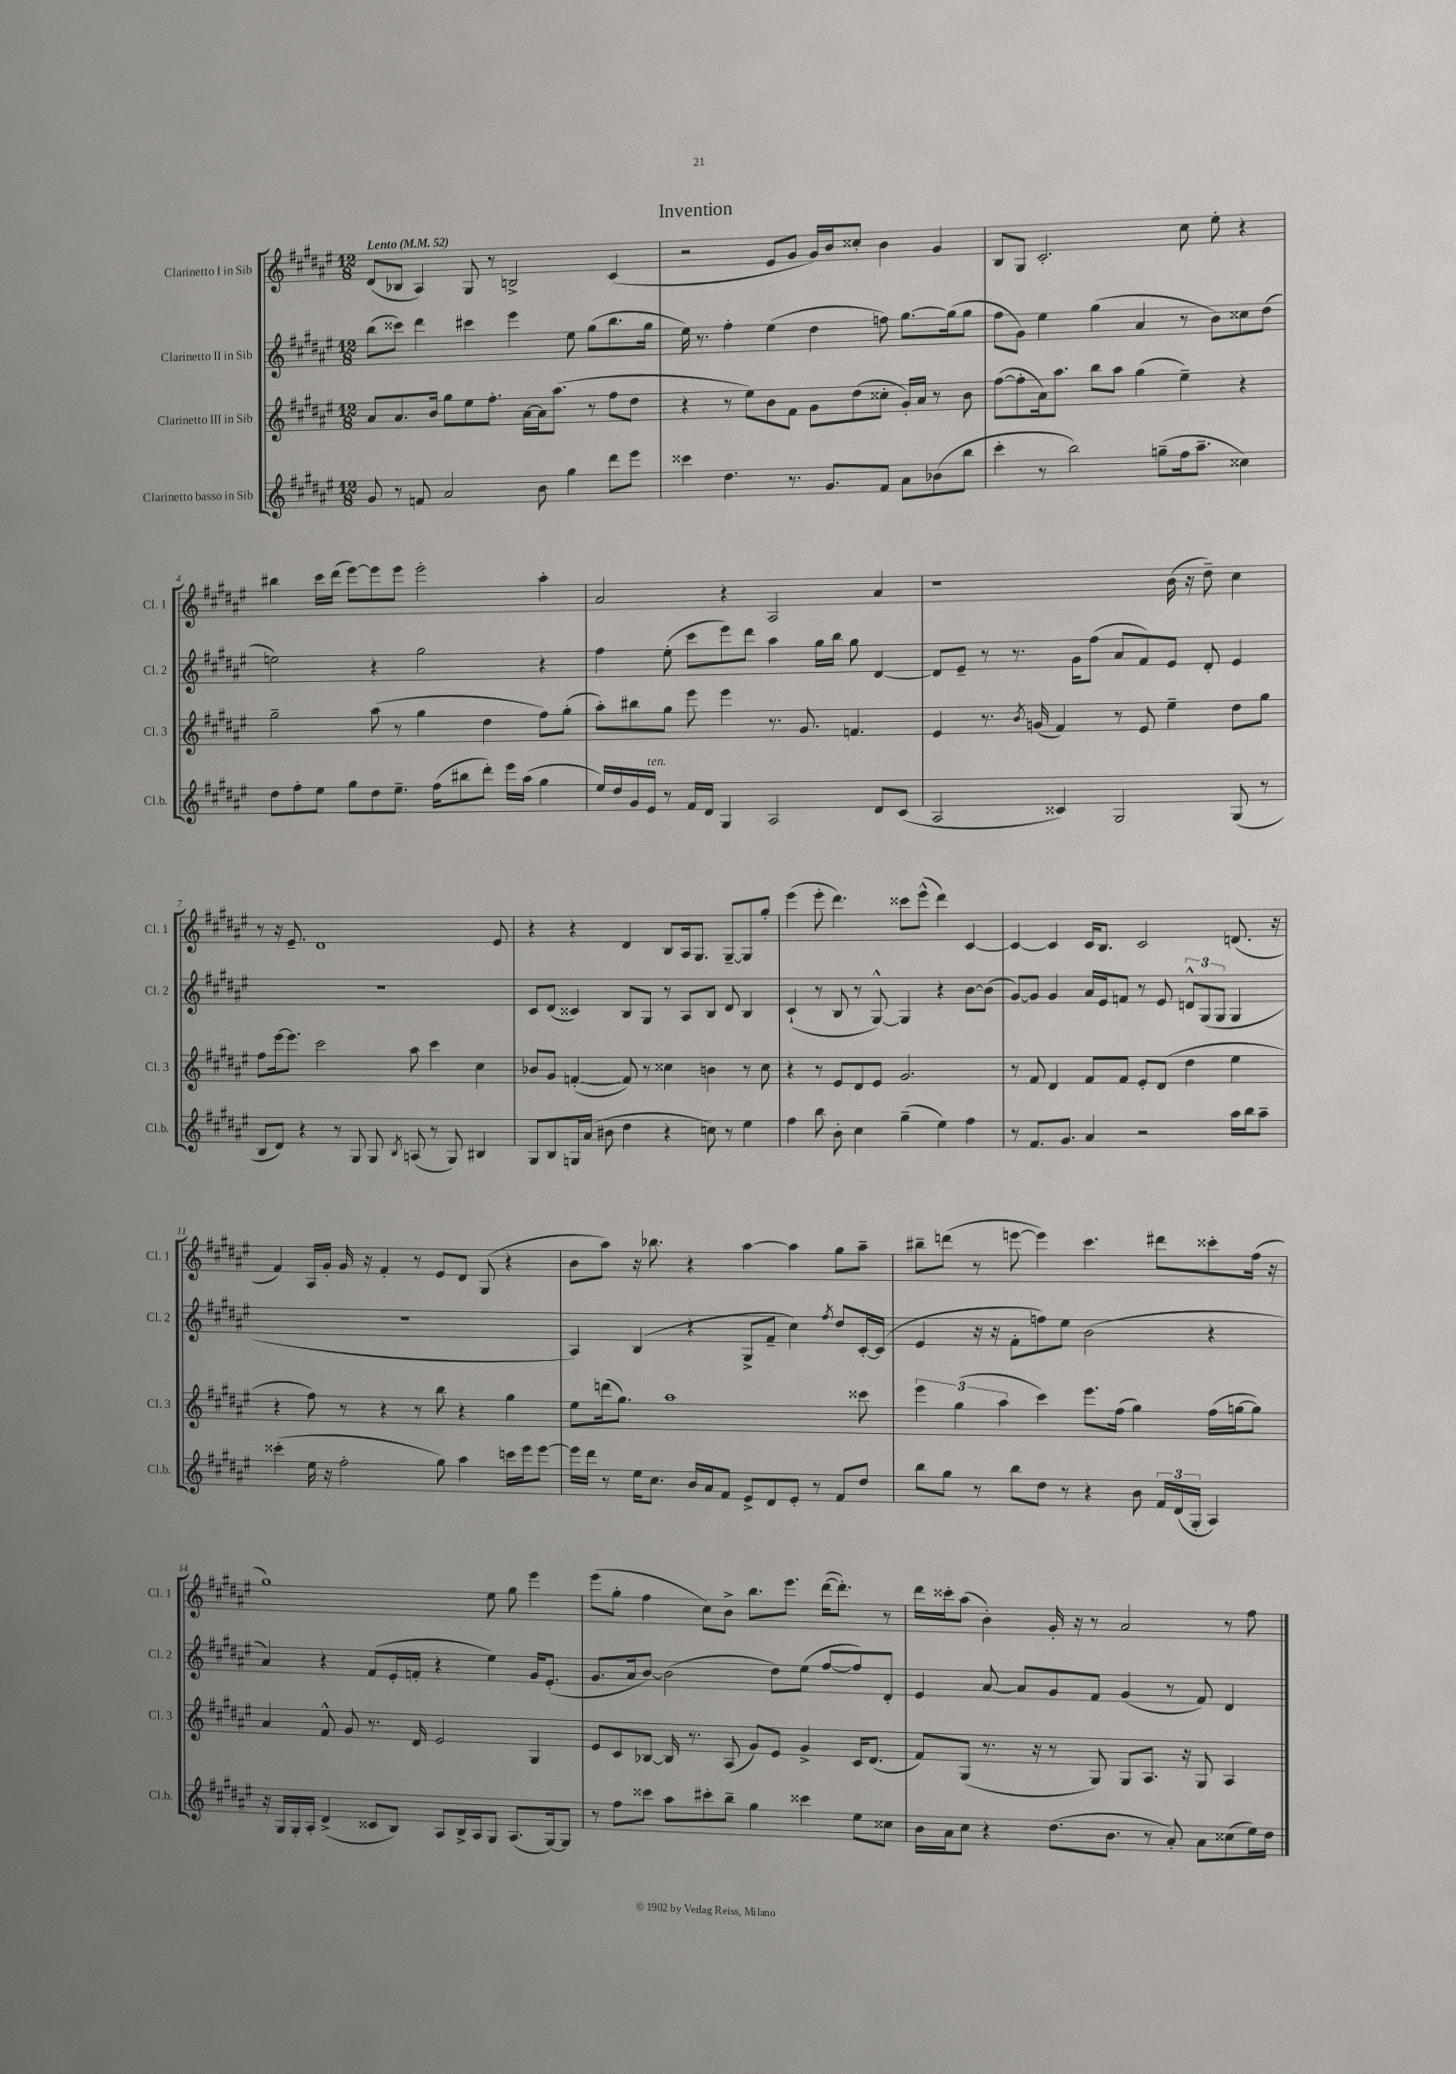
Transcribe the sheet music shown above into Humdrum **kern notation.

**kern	**kern	**kern	**kern
*part4	*part3	*part2	*part1
*staff4	*staff3	*staff2	*staff1
*I"Clarinetto basso in Sib	*I"Clarinetto III in Sib	*I"Clarinetto II in Sib	*I"Clarinetto I in Sib
*I'Cl.b.	*I'Cl. 3	*I'Cl. 2	*I'Cl. 1
*clefG2	*clefG2	*clefG2	*clefG2
*k[f#c#g#d#a#e#]	*k[f#c#g#d#a#e#]	*k[f#c#g#d#a#e#]	*k[f#c#g#d#a#e#]
*M12/8	*M12/8	*M12/8	*M12/8
*MM52	*MM52	*MM52	*MM52
=1	=1	=1	=1
!	!	!	!LO:TX:a:B:t=Lento
8g#/	8a#/L	(8bb\L	(8d#/L
8r	8.a#/	8ccc##X\J)	8B-X/J
8fn/	.	4ddd#\	4A#/)
.	16b/Jk	.	.
2a#/	8gg#\L	.	.
.	8ee#\	4ccc#X\	8G#/
.	8.ff#'\J	.	8r
.	.	4eee#\	2Bn^/
.	[16a#\LL	.	.
8b\	16a#\J]	.	.
.	(8.aa#\J	.	.
4gg#\	.	8ee#\	.
.	8r	(8gg#\L	.
8ddd#\L	8ff#\L	8.bb\	(4c#/
8eee#\J	8dd#\J	.	.
.	.	16gg#\Jk	.
=2	=2	=2	=2
4ccc##X\	4r	16ee#\)	2r
.	.	8.r	.
4.dd#\	8r	4ff#'\	.
.	8ee#\L)	.	.
.	8b\	(4ee#\	8e#/L
8.r	8f#\J	.	8g#/J
.	8g#\L	4dd#\	16g#/LL)
8.g#/L	.	.	16b/J
.	(8dd#\	.	8cc##X'/J
8f#/J	8cc##X'\J	8ffn\)	4b\
8a#\L	16g#'/LL)	[8.gg#\L	.
.	16a#/JJ	.	.
(8b-X\	8r	.	4g#/
.	.	(16gg#\k]	.
8bb\J	8b\	8gg#\J	.
=3	=3	=3	=3
4ccc#'\	([8ff#\L	8ff#\L	8B/L
.	8ff#'\]	8g#\J)	8G#/J
8r	16a#\k)	4ee#\	2.c#'/
.	8.aa#\J	.	.
2bb\)	.	.	.
.	8bb\L	(4gg#\	.
.	8aa#\J	.	.
.	(4gg#\	4a#/	.
(8ggn~\L	.	.	.
16ff#\k	4ee#~\)	8r	8cc#\
8.aa#~\J	.	.	.
.	.	8b\L)	8ee#'\
4cc##X\)	4r	8cc##X\	4r
.	.	(8dd#\J	.
!!LO:LB:g=z
=4	=4	=4	=4
8dd#\L	2gg#~\	2een\)	4bb#X\
8ff#'\	.	.	.
8ee#\J	.	.	16ccc#\LL
.	.	.	(16ddd#\JJ
8gg#\L	.	.	[8eee#\L)
8dd#\	(8aa#\	4r	8eee#\]
8.ee#~\J	8r	.	8eee#\J
.	4gg#\	2gg#\	2eee#'\
(16ff#\KL	.	.	.
8bb#X\	.	.	.
8ddd#'\J)	4dd#\	.	.
16eee#\LL	.	.	.
(16aa#\JJ	.	.	.
4gg#\	8ff#\L)	4r	4aa#'\
.	(8gg#'\J	.	.
=5	=5	=5	=5
16ee#/LL)	8aa#'\L)	4ff#\	2a#/
16dd#/	.	.	.
16g#/	8bb#X\	.	.
!LO:TX:a:i:t=ten.	!	!	!
16e#/JJ	.	.	.
8r	8gg#\J	(8ee#'\	.
16f#/LL	8eee#\	8ccc#\L	.
16d#/JJ	.	.	.
4G#/	4eee#\	8eee#\)	4r
.	.	8ddd#\J	.
2A#/	8.r	4aa#\	2A#/
.	8.g#/	.	.
.	.	16gg#\LL	.
.	.	16bb\JJ	.
.	4.fn/	8gg#\	.
8d#/L	.	[4d#/	4a#/
(8c#/J	.	.	.
=6	=6	=6	=6
2A#/	4e#/	8d#/L]	1r
.	.	8e#~/J	.
.	8.r	8r	.
.	.	8.r	.
.	8qb/	.	.
.	(16gn/	.	.
4c##X/)	4f#/)	.	.
.	.	16g#\KL	.
.	.	(8ff#\J	.
2G#/	8r	8a#/L	.
.	8e#/	8f#/)	.
.	4ee#~\	8e#/J	(16b\
.	.	.	16r
.	.	8d#'/	8dd#~\)
(8G#/	8dd#\L	4e#/	4cc#\
8r	8gg#\J	.	.
!!LO:LB:g=z
=7	=7	=7	=7
8B/L	8ff#\L	1.r	8r
8d#/J)	[16eee#\k	.	16r
.	8.eee#\J]	.	8.e#~/
4r	.	.	.
.	2ccc#\	.	1d#
8r	.	.	.
8G#/	.	.	.
8G#/	.	.	.
8qB/	.	.	.
(8An/	8aa#\	.	.
8r	4ccc#\	.	.
8G#/)	.	.	.
4B#X/	4cc#\	.	.
.	.	.	8e#/
=8	=8	=8	=8
8G#/L	8b-X/L	8c#/L	4r
8B/	8g#/J	(8d#/J	.
16Gn/L	([4fn'/	4c##X/)	4r
(16a#/JJ	.	.	.
8b#X\	.	.	.
4dd#\	8f/])	8B/L	4d#/
.	8r	8G#/J	.
4r	4cc##X\	8r	8B/L
.	.	8A#/L	16A#/k
.	.	.	8.G#/J
8ccn\)	4bn\	8B/J	.
8r	.	8d#/	[8G#~/L
4ee#\	8r	4B/	8G#/]
.	8cc##\	.	8gg#'/J
=9	=9	=9	=9
4ff#\	4r	(4c#`/	(4eee#\
8bb\	8r	8r	8eee#'\
8b'\	8e#/L	8B/	4.ddd#\)
4cc#\	8d#/	8r	.
.	8e#/J	[8G#^^/)	.
(4gg#~\	2.g#/	4G#/]	8ccc##X\L
.	.	.	(8eee#^^\J
4ee#\)	.	4r	4ddd#\)
4ff#\	.	[8b\L	[4c#/
.	.	(8b\J]	.
=10	=10	=10	=10
8r	8r	[8g#/L)	4c#/_
8.f#/L	8f#/	8g#/J]	.
.	4d#/	4g#/	4c#/]
8.g#/J	.	.	.
4a#/	8f#/L	16a#/LL	16c#/KL
.	.	16e#/J	8.B/J
.	8f#/J	8fn/J	.
2r	8e#'/L	8r	2c#/
.	(8d#/J	8e#/	.
.	4dd#\	12dn^^/L	.
.	.	(12G#/	.
.	.	12G#/J	.
16aa#\LL	4ee#\	4G#/	(8.dn/
16bb\J	.	.	.
8aa#~\J	.	.	.
.	.	.	16r
!!LO:LB:g=z
=11	=11	=11	=11
(4ccc##X'\	4r	1.r	4f#/)
16ee#\	8ff#\)	.	16A#/LL
16r	.	.	16g#'/JJ
2ff#'\	8r	.	16g#/
.	.	.	16r
.	4r	.	4f#'/
.	8r	.	8r
8gg#\)	8bb\	.	8e#/L
4aa#\	4r	.	8d#/J
.	.	.	(8G#/
16cccn\LL	4gg#\	.	4r
16eee#\J	.	.	.
[8eee#\J	.	.	.
=12	=12	=12	=12
16eee#\LL]	8ee#\L	4A#/)	8b\L
16ddd#\JJ	.	.	.
8r	(16dddn\k	.	8aa#\J)
.	8.gg#\J)	.	.
16ee#\KL	.	(4B/	16r
8.cc#\J	.	.	8.bb-X\
.	1aa#	.	.
16b/LL	.	4r	4r
16a#/J	.	.	.
8f#/J	.	.	.
8e#^/L	.	8G#^/L	[4aa#\
8d#/	.	8f#~/J	.
8e#'/J	.	4cc#\)	4aa#\]
8r	.	.	.
.	.	8qff#/	.
8f#/L	.	8dd#/L	8gg#\L
8dd#/J	8ccc##X\	[16c#'/L	8aa#~\J
.	.	(16c#/JJ]	.
=13	=13	=13	=13
8bb\L	6eee#\	4e#/	8bb#X~\L
8gg#\J	.	.	(8dddn\J
.	(6gg#\	.	.
8r	.	16r	8r
.	.	16r	.
.	6aa#\	.	.
8bb\L	.	8f#'\L	[8eeen\
8dd#\J	4ccc#\)	8ffn\)	4eee\])
8r	.	8ee#\J	.
4r	8.eee#\L	(2b\	4.ccc#\
.	(16ff#\Jk	.	.
8b\	4gg#\)	.	.
24f#/LL	.	.	8ddd#X\L
(24d#/	.	.	.
24G#'/JJ	.	.	.
4A#/)	(16ff#\LL	4r	8ccc##X'\
.	[16ggn\J	.	.
.	8gg\J])	.	(16ff#\Jk
.	.	.	16r
!!LO:LB:g=z
=14	=14	=14	=14
16r	4a#/	4a#/)	1gg#)
16G#/LL	.	.	.
16G#'/	.	.	.
16A#'/JJ	.	.	.
(4d#^/	8f#^^/	4r	.
.	8g#/	.	.
8c##X/L	8.r	(8f#/L	.
8B/J)	.	16e#'/L	.
.	16d#/	16fn'/JJ	.
8A#/L	2e#/	4r	.
16B^/L	.	.	.
16A#/J	.	.	.
8G#/J	.	4ee#\)	8ee#\
(8.A#/L	.	.	8gg#\
.	4G#/	16g#/KL	4eee#\
[16G#/k)	.	(8.e#'/J	.
8G#/J]	.	.	.
=15	=15	=15	=15
8r	8e#/L	8.g#/L	(8eee#\L
8ff#\L	8c#/	.	8gg#'\J
.	.	16a#/k	.
8ccc##X\J	[8B-X/J	[8b/J)	4ff#\
8aa#\L	16B-/]	(2b\]	.
.	8.r	.	.
8ccc#X'\	.	.	8cc#\L)
8bb~\J	(8A#/	.	8b^\J
4gg#\	8g#/L)	.	8.bb\L
.	8e#/J	8dd#\L)	.
.	.	.	8.eee#\J
4ccc##X\	4g#^/	(8ee#\J	.
.	.	[8ff#/L	([16ddd#\KL
.	.	.	8.ddd#'\J])
8ee#\L	16c#/KL	8ff#/])	.
.	(8.d#/J	.	.
8cc##X\J	.	8d#'/J	8r
=16	=16	=16	=16
16b\LL	8f#/L)	4e#/	16ddd#\LL
16a#\J	.	.	16ccc##X'\J
8cc#\J	(8G#/J	.	(8aa#\J
4r	8.r	[8a#/	4b'\)
.	.	8a#/L]	.
.	16r	.	.
(8.dd#\L	8r	8g#/	16g#'/
.	.	.	16r
.	8G#/)	8f#/J	8r
8.b\J	.	.	.
.	8G#/L	(4g#/	2a#/
8r	8.A#/J	.	.
8a#'/)	.	8r	.
.	16r	.	.
8a#\L	8G#/	8f#/)	.
(8cc##X\	4A#/	4d#/	8r
16ee#\L)	.	.	8ff#\
16dd#\JJ	.	.	.
==	==	==	==
*-	*-	*-	*-
